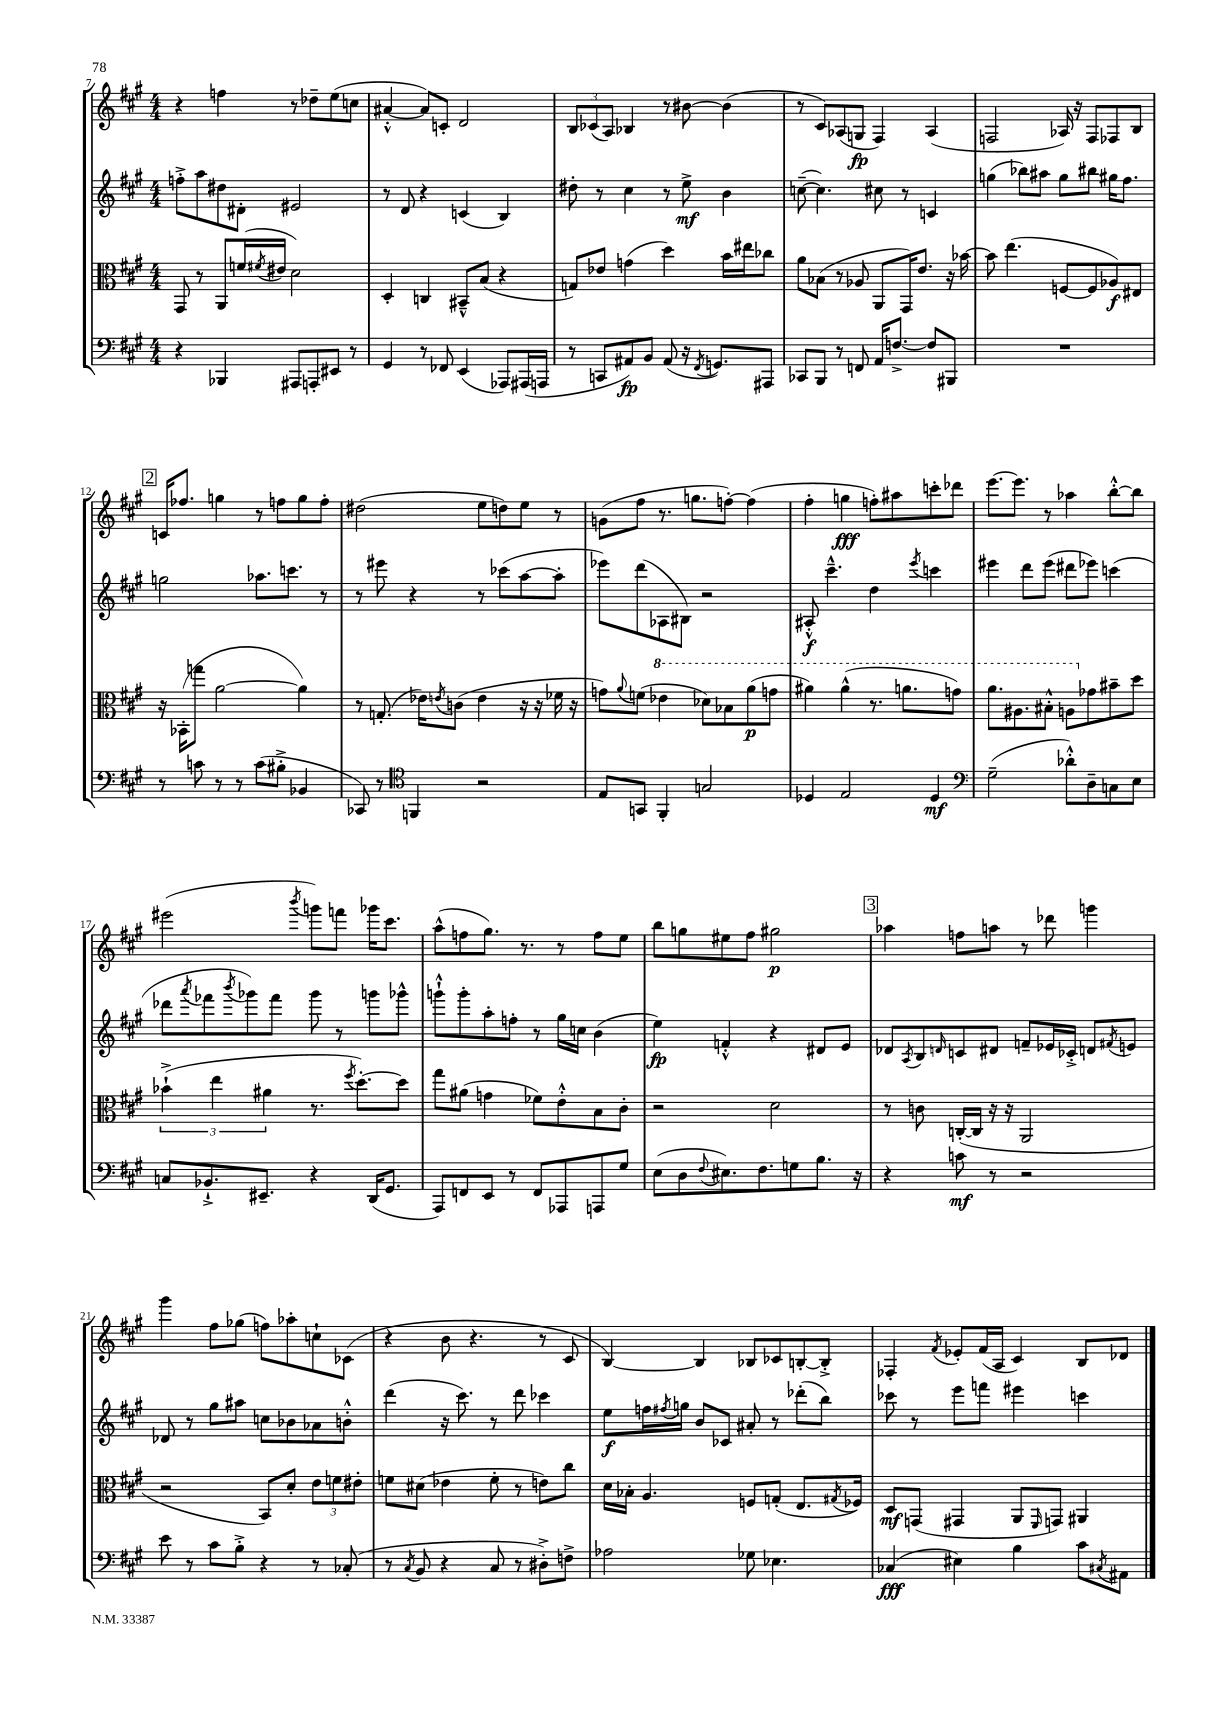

**kern	**dynam	**kern	**dynam	**kern	**dynam	**kern	**dynam
*part4	*part4	*part3	*part3	*part2	*part2	*part1	*part1
*staff4	*staff4	*staff3	*staff3	*staff2	*staff2	*staff1	*staff1
*clefF4	*	*clefC3	*	*clefG2	*	*clefG2	*
*k[f#c#g#]	*	*k[f#c#g#]	*	*k[f#c#g#]	*	*k[f#c#g#]	*
*M4/4	*	*M4/4	*	*M4/4	*	*M4/4	*
=7	=7	=7	=7	=7	=7	=7	=7
4r	.	8GG#/	.	8ffn'^\L	.	4r	.
.	.	8r	.	8aa\	.	.	.
4BBB-X/	.	8AA/L	.	8dd#X\	.	4ffn\	.
.	.	(16fn/L	.	8d#X'\J	.	.	.
.	.	8qf#X/	.	.	.	.	.
.	.	16e#X/JJ	.	.	.	.	.
8AAA#X/L	.	2d\)	.	2e#X/	.	8r	.
8AAAn'/	.	.	.	.	.	8dd-X~\L	.
8EE#X/J	.	.	.	.	.	(8ee\	.
8r	.	.	.	.	.	8ccn\J	.
=8	=8	=8	=8	=8	=8	=8	=8
4GG#/	.	4D'/	.	8r	.	[4a#X'^^/	.
.	.	.	.	8d/	.	.	.
8r	.	4Cn/	.	4r	.	8a#/L])	.
8FF-X/	.	.	.	.	.	8cn'/J	.
(4EE/	.	8BB#X~^^/L	.	(4cn/	.	2d/	.
.	.	(8B/J	.	.	.	.	.
8AAA-X/L)	.	4r	.	4B/)	.	.	.
(16AAA#X/L	.	.	.	.	.	.	.
16AAAn/JJ	.	.	.	.	.	.	.
=9	=9	=9	=9	=9	=9	=9	=9
8r	.	8Gn/L)	.	8dd#X'\	.	12B/L	.
.	.	.	.	.	.	(12c-X/	.
8CCn/L	.	8e-X/J	.	8r	.	.	.
.	.	.	.	.	.	12A/J)	.
8AA#X/)	fp	(4gn\	.	4cc#\	.	4B-X/	.
8BB/J	.	.	.	.	.	.	.
(8AA#/	.	4dd\)	.	8r	.	8r	.
16r	.	.	.	8ee^\	mf	[8b#X\	.
8qFF#/	.	.	.	.	.	.	.
8.GGn/L)	.	.	.	.	.	.	.
.	.	16b\LL	.	4b\	.	(4b#\]	.
.	.	16ee#X\J	.	.	.	.	.
8AAA#X/J	.	8cc-X\J	.	.	.	.	.
=10	=10	=10	=10	=10	=10	=10	=10
8CC-X/L	.	8a\L	.	([8ccn~\	.	8r	.
8BBB/J	.	(8B-X\J	.	4.cc\])	.	8c#/L)	.
8r	.	8r	.	.	.	(8A-X/	.
8FFn/	.	8A-X/	.	.	.	8Gn/J	fp
16AA/KL	.	8AA/L	.	8cc#X\	.	4F#/)	.
[8.Fn^/J	.	.	.	.	.	.	.
.	.	16GG#/K)	.	8r	.	.	.
.	.	8.e/J	.	.	.	.	.
8F/L]	.	.	.	4cn/	.	(4A-/	.
8BBB#X/J	.	16r	.	.	.	.	.
.	.	[16b-X\	.	.	.	.	.
=11	=11	=11	=11	=11	=11	=11	=11
1r	.	8b-\]	.	(4ggn\	.	2Fn/	.
.	.	(4.ee\	.	.	.	.	.
.	.	.	.	8bb-X\L)	.	.	.
.	.	.	.	8aa#X\J	.	.	.
.	.	[8Fn/L	.	8gg\L	.	16A-X/)	.
.	.	.	.	.	.	16r	.
.	.	8F/]	.	8bb#X\J	.	8F/L	.
.	.	8A-X/)	f	16gg#X\KL	.	8F-X/	.
.	.	.	.	8.ff#\J	.	.	.
.	.	8E#X/J	.	.	.	8B/J	.
!!LO:LB:g=z
!!LO:REH:place=s1:t=2
=12	=12	=12	=12	=12	=12	=12	=12
8r	.	16r	.	2ggn\	.	16cn/KL	.
.	.	(16BB-X'\KL	.	.	.	8.ff-X/J	.
8cn\	.	8ggn\J	.	.	.	.	.
8r	.	[2a\	.	.	.	4ggn\	.
8r	.	.	.	.	.	.	.
(8c\L	.	.	.	8.aa-X\L	.	8r	.
8B#X'^\J	.	.	.	.	.	8ffn\L	.
.	.	.	.	8.cccn\J	.	.	.
4BB-X/	.	4a\])	.	.	.	8gg\	.
.	.	.	.	8r	.	8ff'\J	.
=13	=13	=13	=13	=13	=13	=13	=13
8CC-X/)	.	8r	.	8r	.	(2dd#X\	.
8r	.	(8.Gn'/	.	8eee#X\	.	.	.
*clefC4	*	*	*	*	*	*	*
4FFn/	.	.	.	4r	.	.	.
.	.	16e-X\KL)	.	.	.	.	.
.	.	8qen/	.	.	.	.	.
.	.	(8cn\J	.	.	.	.	.
2r	.	4e\	.	8r	.	8ee\L	.
.	.	.	.	(8ccc-X\L	.	8ddn\)	.
.	.	16r	.	[8aa\	.	8ee\J	.
.	.	16r	.	.	.	.	.
.	.	16f-X\	.	8aa'\J]	.	8r	.
.	.	16r	.	.	.	.	.
=14	=14	=14	=14	=14	=14	=14	=14
8E/L	.	8gn\L)	.	8eee-X\L)	.	(8gn\L	.
.	.	8qqa/	.	.	.	.	.
8GGn/J	.	(8fn\J	.	(8ddd\	.	8ff#\J	.
*	*	*8va	*	*	*	*	*
4FF#'/	.	4ee-X\	.	8A-X\	.	8.r	.
.	.	.	.	8B#X\J)	.	.	.
.	.	.	.	.	.	8.ggn\L	.
2Gn/	.	8dd-X\L)	.	2r	.	.	.
.	.	8b-X\	.	.	.	[8ffn'\J)	.
.	.	(8aa\	p	.	.	(4ff\]	.
.	.	8ggn\J	.	.	.	.	.
=15	=15	=15	=15	=15	=15	=15	=15
4D-X/	.	4aa#X\)	.	8A#X'^^/	f	4ff#'\	.
.	.	.	.	4.ccc#~^^\	.	.	.
2E/	.	(4aa#^^\	.	.	.	4ggn\	fff
.	.	8.r	.	4dd\	.	8ffn'\L)	.
.	.	.	.	.	.	8aa#X\	.
.	.	8.aan\L	.	.	.	.	.
.	.	.	.	8qeee/	.	.	.
4D-/	mf	.	.	4cccn\	.	8cccn'\	.
.	.	8ggn\J)	.	.	.	8ddd-X\J	.
=16	=16	=16	=16	=16	=16	=16	=16
*clefF4	*	*	*	*	*	*	*
(2G#~\	.	8.aa\L	.	4eee#X\	.	[8.eee\L	.
.	.	8.a#X\	.	.	.	8.eee\J]	.
.	.	.	.	8ddd\L	.	.	.
.	.	8b#X'^^\J	.	(8eee#\J	.	8r	.
8d-X'^^\L)	.	8an\L	.	8ddd#X\L	.	4aa-X\	.
*	*	*X8va	*	*	*	*	*
8D~\	.	8g-X\	.	8eee-X\J)	.	.	.
8Cn\	.	8b#X~\	.	(4cccn\	.	[8bb'^^\L	.
8E\J	.	8dd\J	.	.	.	8bb\J]	.
!!LO:LB:g=z
=17	=17	=17	=17	=17	=17	=17	=17
8Cn/L	.	(6b-X`^\	.	8ddd-X\L	.	(2eee#X\	.
.	.	.	.	8qaaa/	.	.	.
8.BB-X`^/	.	.	.	8fff-X\	.	.	.
.	.	6ee\	.	.	.	.	.
.	.	.	.	8qbbb/	.	.	.
.	.	.	.	8ggg-X\)	.	.	.
8.EE#X~/J	.	.	.	.	.	.	.
.	.	6a#X\	.	.	.	.	.
.	.	.	.	8fff-\J	.	.	.
.	.	.	.	.	.	8qbbb/	.
4r	.	8.r	.	8ggg-\	.	8gggn\L)	.
.	.	.	.	8r	.	8fffn\J	.
.	.	8qff#/	.	.	.	.	.
.	.	[8.dd'\L)	.	.	.	.	.
(16DD/KL	.	.	.	8gggn\L	.	16ggg-X\KL	.
8.GG#/J	.	.	.	.	.	8.ccc#\J	.
.	.	8dd\J]	.	8ggg-X^^\J	.	.	.
=18	=18	=18	=18	=18	=18	=18	=18
8AAA/L)	.	8gg#\L	.	8gggn`^^\L	.	(8aa^^\L	.
8FFn/	.	(8a#X\J	.	8ggg'\	.	8ffn\	.
8EE/J	.	4gn\	.	8aa'\	.	8.gg#\J)	.
8r	.	.	.	8ffn'\J	.	.	.
.	.	.	.	.	.	8.r	.
8FF/L	.	8f-X\L)	.	8r	.	.	.
8AAA-X/	.	8e'^^\	.	16gg#\LL	.	8r	.
.	.	.	.	16ccn\JJ	.	.	.
8AAAn/	.	8B\	.	(4b\	.	8ff\L	.
8G#/J	.	8c#'\J	.	.	.	8ee\J	.
=19	=19	=19	=19	=19	=19	=19	=19
(8E\L	.	2r	.	4ee\)	fp	8bb\L	.
8D\	.	.	.	.	.	8ggn\	.
8qqF#/	.	.	.	.	.	.	.
8.E#X\)	.	.	.	4fn'^^/	.	8ee#X\	.
.	.	.	.	.	.	8ff#\J	.
8.F#\	.	.	.	.	.	.	.
.	.	2d\	.	4r	.	2gg#X\	p
8Gn\	.	.	.	.	.	.	.
8.B\J	.	.	.	8d#X/L	.	.	.
.	.	.	.	8e/J	.	.	.
16r	.	.	.	.	.	.	.
!!LO:REH:place=s1:t=3
=20	=20	=20	=20	=20	=20	=20	=20
4r	.	8r	.	8d-X/L	.	4aa-X\	.
.	.	.	.	8qA/	.	.	.
.	.	8cn\	.	8B/	.	.	.
.	.	.	.	16qqdn/	.	.	.
8cn\	mf	([16Cn'/LL	.	8cn/	.	8ffn\L	.
.	.	16C/JJ]	.	.	.	.	.
8r	.	16r	.	8d#X/J	.	8aan\J	.
.	.	16r	.	.	.	.	.
2r	.	2AA/	.	8fn~/L	.	8r	.
.	.	.	.	16e-X/L	.	8ddd-X\	.
.	.	.	.	16c-X'^/JJ	.	.	.
.	.	.	.	8dn/L	.	4gggn\	.
.	.	.	.	8qf#X/	.	.	.
.	.	.	.	8en/J	.	.	.
!!LO:LB:g=z
=21	=21	=21	=21	=21	=21	=21	=21
8e\	.	2r	.	8d-X/	.	4ggg#\	.
8r	.	.	.	8r	.	.	.
8c#\L	.	.	.	8gg#\L	.	8ff#\L	.
8B'^\J	.	.	.	8aa#X\J	.	(8gg-X\J	.
4r	.	8BB/L)	.	8ccn\L	.	8ffn\L)	.
.	.	8d'/J	.	8b-X\	.	8aa-X'\	.
8r	.	12e\L	.	8a-X\	.	8ccn`\	.
.	.	12fn\	.	.	.	.	.
(8C-X'/	.	.	.	8bn'^^\J	.	(8c-X\J	.
.	.	12e#X'\J	.	.	.	.	.
=22	=22	=22	=22	=22	=22	=22	=22
8r	.	8fn\L	.	(4ddd\	.	4r	.
8qC#/	.	.	.	.	.	.	.
8BB/	.	(8d#X\J	.	.	.	.	.
4r	.	4e-X\	.	16r	.	8b\	.
.	.	.	.	8.ccc#\)	.	.	.
.	.	.	.	.	.	4.r	.
8C#/	.	8f'\	.	8r	.	.	.
8r	.	8r	.	8ddd\	.	.	.
8D#X'^\L)	.	8en\L)	.	4ccc-X\	.	8r	.
8Fn^\J	.	8cc#\J	.	.	.	8c#/	.
=23	=23	=23	=23	=23	=23	=23	=23
2A-X\	.	16d\LL	.	8ee\L	f	[4B/)	.
.	.	16B-X'\JJ	.	.	.	.	.
.	.	4.A/	.	16ffn\L	.	.	.
.	.	.	.	8qff#X/	.	.	.
.	.	.	.	16ggn\JJ	.	.	.
.	.	.	.	8b/L	.	4B/]	.
.	.	.	.	8c-X/J	.	.	.
8G-X\	.	8Fn/L	.	8a#X'/	.	8B-X/L	.
4.E-X\	.	(8Gn'/J	.	8r	.	8c-X/	.
.	.	8.E/L	.	(8ddd-X'\L	.	[8Bn'/	.
.	.	.	.	8bb\J)	.	8B'^/J]	.
.	.	8qG#X/	.	.	.	.	.
.	.	16F-X/Jk)	.	.	.	.	.
=24	=24	=24	=24	=24	=24	=24	=24
(4C-X/	fff	8D/L	mf	8ccc-X\	.	4F-X'/	.
.	.	(8GGn/J	.	8r	.	.	.
.	.	.	.	.	.	8qf#/	.
4E#X\)	.	4GG#X/	.	8eee\L	.	8e-X'/L	.
.	.	.	.	8fffn\J	.	(16f#/L	.
.	.	.	.	.	.	16A/JJ	.
4B\	.	8AA/L	.	4eee#X\	.	4c#/)	.
.	.	16qqFF#/	.	.	.	.	.
.	.	8GGn/J)	.	.	.	.	.
8c#\L	.	4AA#X/	.	4cccn\	.	8B/L	.
8qC#X/	.	.	.	.	.	.	.
8AA#X\J	.	.	.	.	.	8d-X/J	.
==	==	==	==	==	==	==	==
*-	*-	*-	*-	*-	*-	*-	*-
